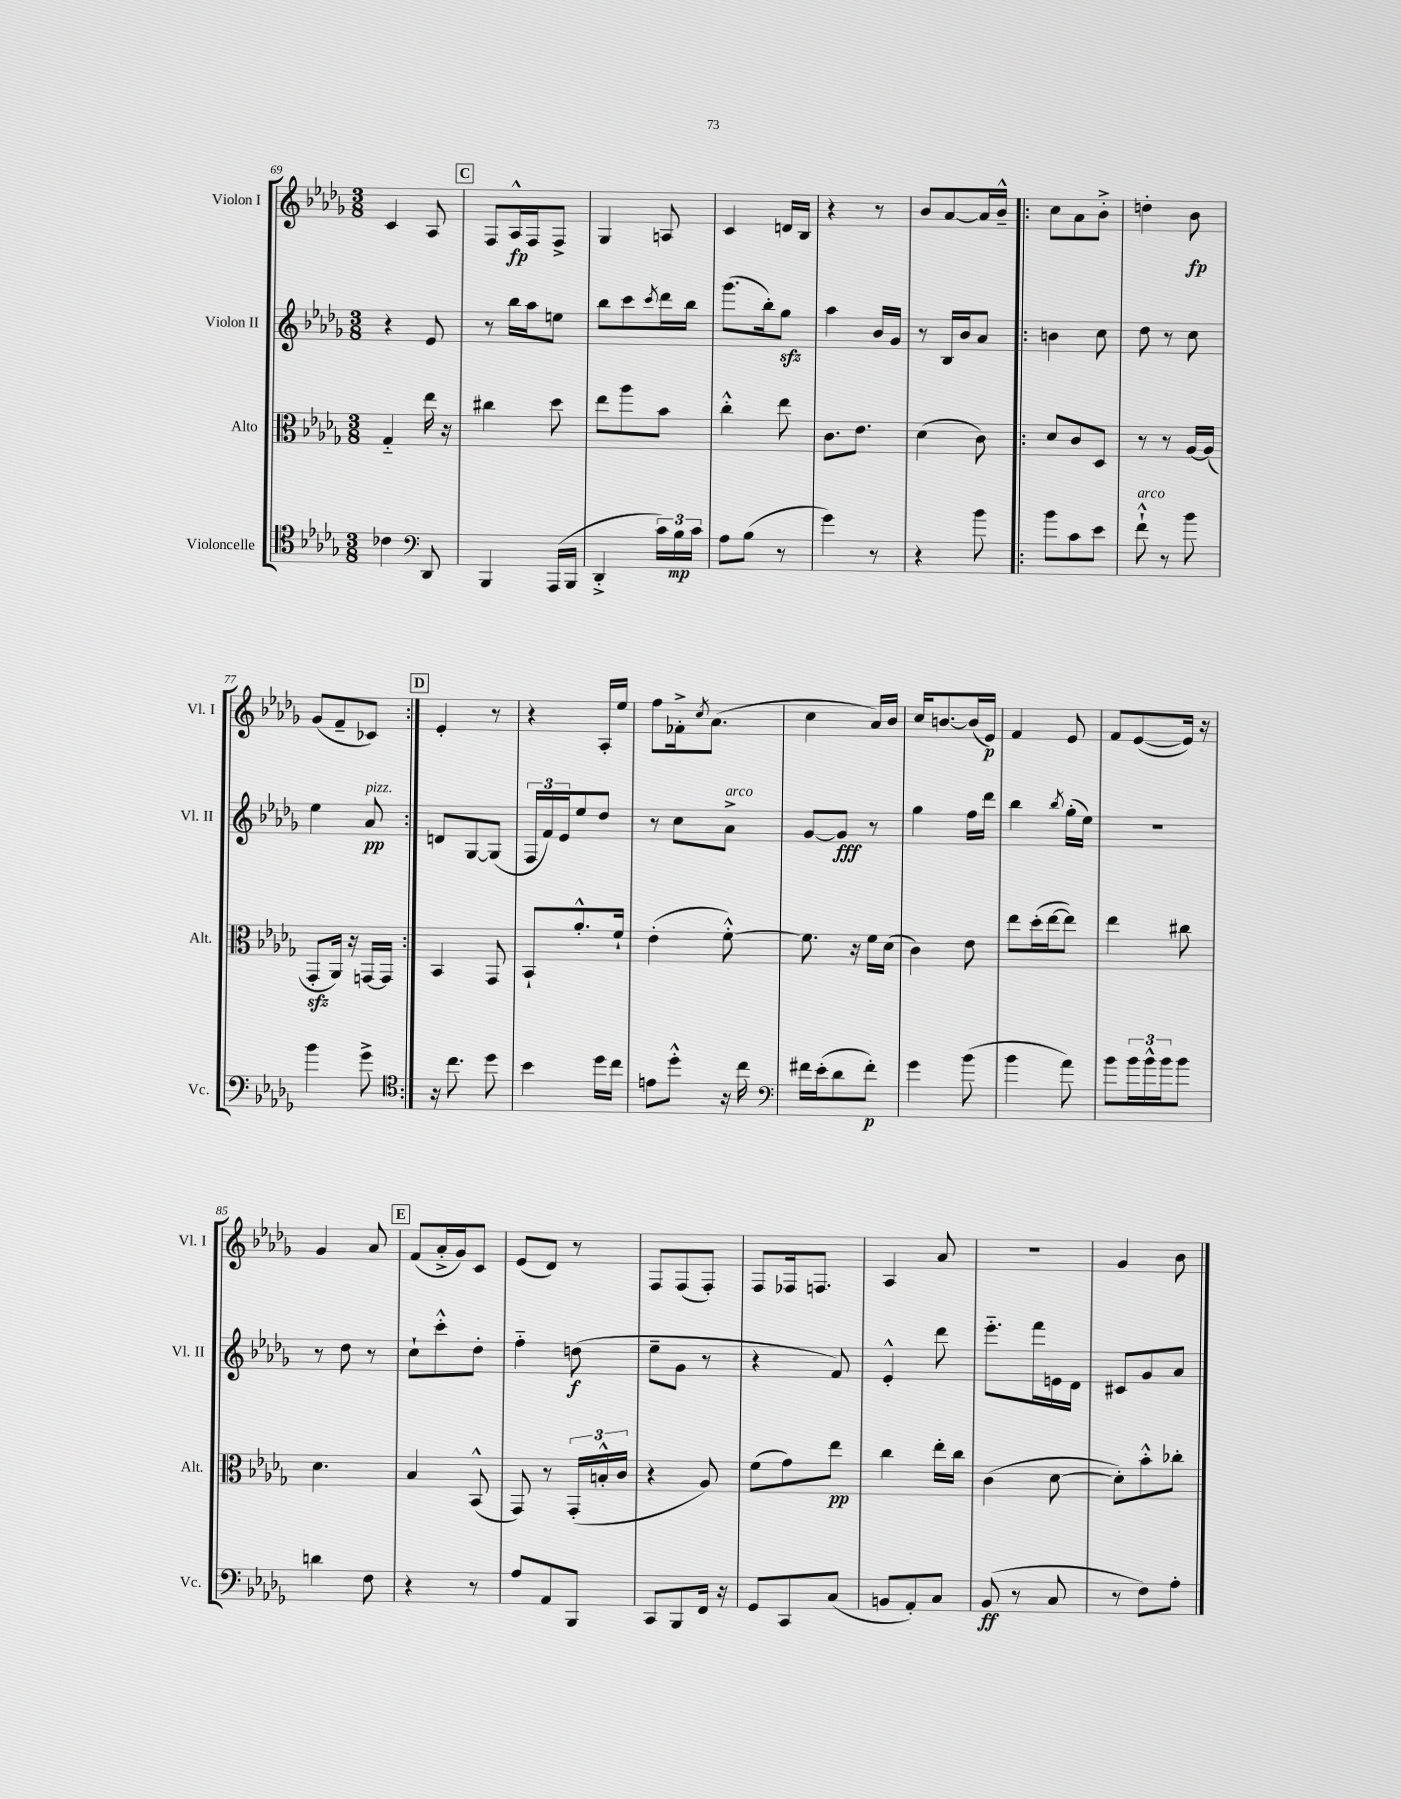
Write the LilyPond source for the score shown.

<<
\new StaffGroup <<
\new Staff = "s0" \with { instrumentName = "Violon I" shortInstrumentName = "Vl. I" } {
    \clef treble \key des \major \numericTimeSignature \time 3/8
    c'4 aes8 |
    \mark \markup { \box "C" } f8 aes16-^\fp f16 f8-> |
    ges4 a8 |
    c'4 d'16 bes16 |
    r4 r8 |
    bes'8 aes'8~ aes'16 bes'16---^ |
    \repeat volta 2 { c''8 aes'8 bes'8-.-> |
    d''4-. bes'8\fp |
    ges'8( f'8-- ces'8) | }
    \mark \markup { \box "D" } ees'4-. r8 |
    r4 aes16-. ees''16 |
    f''8 fes'16-.-> \acciaccatura { c''8 } aes'8.( |
    c''4 aes'16) bes'16 |
    c''16 b'8.~ b'16( ees'16\p) |
    f'4 ees'8 |
    f'8 ees'8~( ees'16) r16 |
    ges'4 aes'8 |
    \mark \markup { \box "E" } f'8( aes'16-.-> ges'16) c'8 |
    ees'8( des'8) r8 |
    f8 f8( f8-.) |
    f8 fes16 f8. |
    aes4 aes'8 |
    R4. |
    ges'4 bes'8 \bar "|." |
}
\new Staff = "s1" \with { instrumentName = "Violon II" shortInstrumentName = "Vl. II" } {
    \clef treble \key des \major \numericTimeSignature \time 3/8
    r4 ees'8 |
    \mark \markup { \box "C" } r8 bes''16 aes''16 e''8 |
    bes''8 c'''8 \acciaccatura { c'''8 } des'''16 bes''16 |
    ges'''8.( bes''16-.) ges''8\sfz |
    aes''4 bes'16 ges'16 |
    r8 bes16 bes'16 aes'8 |
    \repeat volta 2 { b'4 c''8 |
    des''8 r8 c''8 |
    ees''4 aes'8\pp^\markup { \italic "pizz." } | }
    \mark \markup { \box "D" } d'8 ges8~ ges8( |
    \tuplet 3/2 { f16 f'16) ees'16 } ees''8 des''8 |
    r8 c''8 aes'8->^\markup { \italic "arco" } |
    ges'8~ ges'8\fff r8 |
    ges''4 f''16 des'''16 |
    bes''4 \acciaccatura { bes''8 } ges''16-.( ees''16) |
    R4. |
    r8 des''8 r8 |
    \mark \markup { \box "E" } c''8-! c'''8-.-^ des''8-. |
    f''4-_ d''8\f( |
    ees''8-- ges'8 r8 |
    r4 f'8) |
    ees'4-.-^ des'''8 |
    ees'''8.-_ f'''16 e'16 des'16 |
    cis'8 ges'8 aes'8 \bar "|." |
}
\new Staff = "s2" \with { instrumentName = "Alto" shortInstrumentName = "Alt." } {
    \clef alto \key des \major \numericTimeSignature \time 3/8
    ges4-_ ees''16 r16 |
    \mark \markup { \box "C" } cis''4 des''8 |
    ees''8 aes''8 bes'8 |
    c''4-.-^ ees''8 |
    c'8. ees'8. |
    des'4( c'8) |
    \repeat volta 2 { des'8 c'8 des8 |
    r8 r8 aes16~ aes16( |
    ges,8-.\sfz aes,16) r16 g,16~ g,16 | }
    \mark \markup { \box "D" } bes,4 ges,8 |
    bes,8-! aes'8.-.-^ f'16-! |
    ees'4-.( f'8~-.-^) |
    f'8. r16 f'16 des'16( |
    c'4) ees'8 |
    ees''8 des''16-.( ees''16~ ees''8) |
    ees''4 cis''8 |
    des'4. |
    \mark \markup { \box "E" } bes4 bes,8-^( |
    ges,8) r8 \tuplet 3/2 { ges,16-.( b16-.-^ c'16 } |
    r4 aes8) |
    f'8( ges'8) ees''8\pp |
    c''4 ees''16-. c''16 |
    c'4( des'8~ |
    des'8-.) bes'8-.-^ ces''8-. \bar "|." |
}
\new Staff = "s3" \with { instrumentName = "Violoncelle" shortInstrumentName = "Vc." } {
    \clef tenor \key des \major \numericTimeSignature \time 3/8
    ces'4 \clef bass des,8 |
    \mark \markup { \box "C" } bes,,4 aes,,16( bes,,16 |
    des,4-.-> \tuplet 3/2 { c'16) bes16\mp c'16 } |
    aes8 bes8( r8 |
    ges'4) r8 |
    r4 bes'8 |
    \repeat volta 2 { bes'8 c'8 ees'8 |
    f'8-!-^^\markup { \italic "arco" } r8 bes'8 |
    bes'4 ges'8-> | }
    \mark \markup { \box "D" } \clef tenor r16 c''8. des''8 |
    bes'4 des''16 c''16 |
    e'8 des''8-.-^ r16 c''16 |
    \clef bass fis'16 ees'16-.( des'8 fis'8-.\p) |
    ges'4 bes'8( |
    bes'4 aes'8) |
    bes'8 \tuplet 3/2 { bes'16 bes'16-^ bes'16 } bes'8 |
    d'4 f8 |
    \mark \markup { \box "E" } r4 r8 |
    aes8 aes,8 bes,,8 |
    c,8 bes,,8 f,16 r16 |
    ges,8 c,8 c8( |
    b,8 aes,8-.) c8 |
    bes,8\ff( r8 c8 |
    r8 f8) aes8-. \bar "|." |
}
>>
>>
\layout { \context { \Score currentBarNumber = #69 } }
